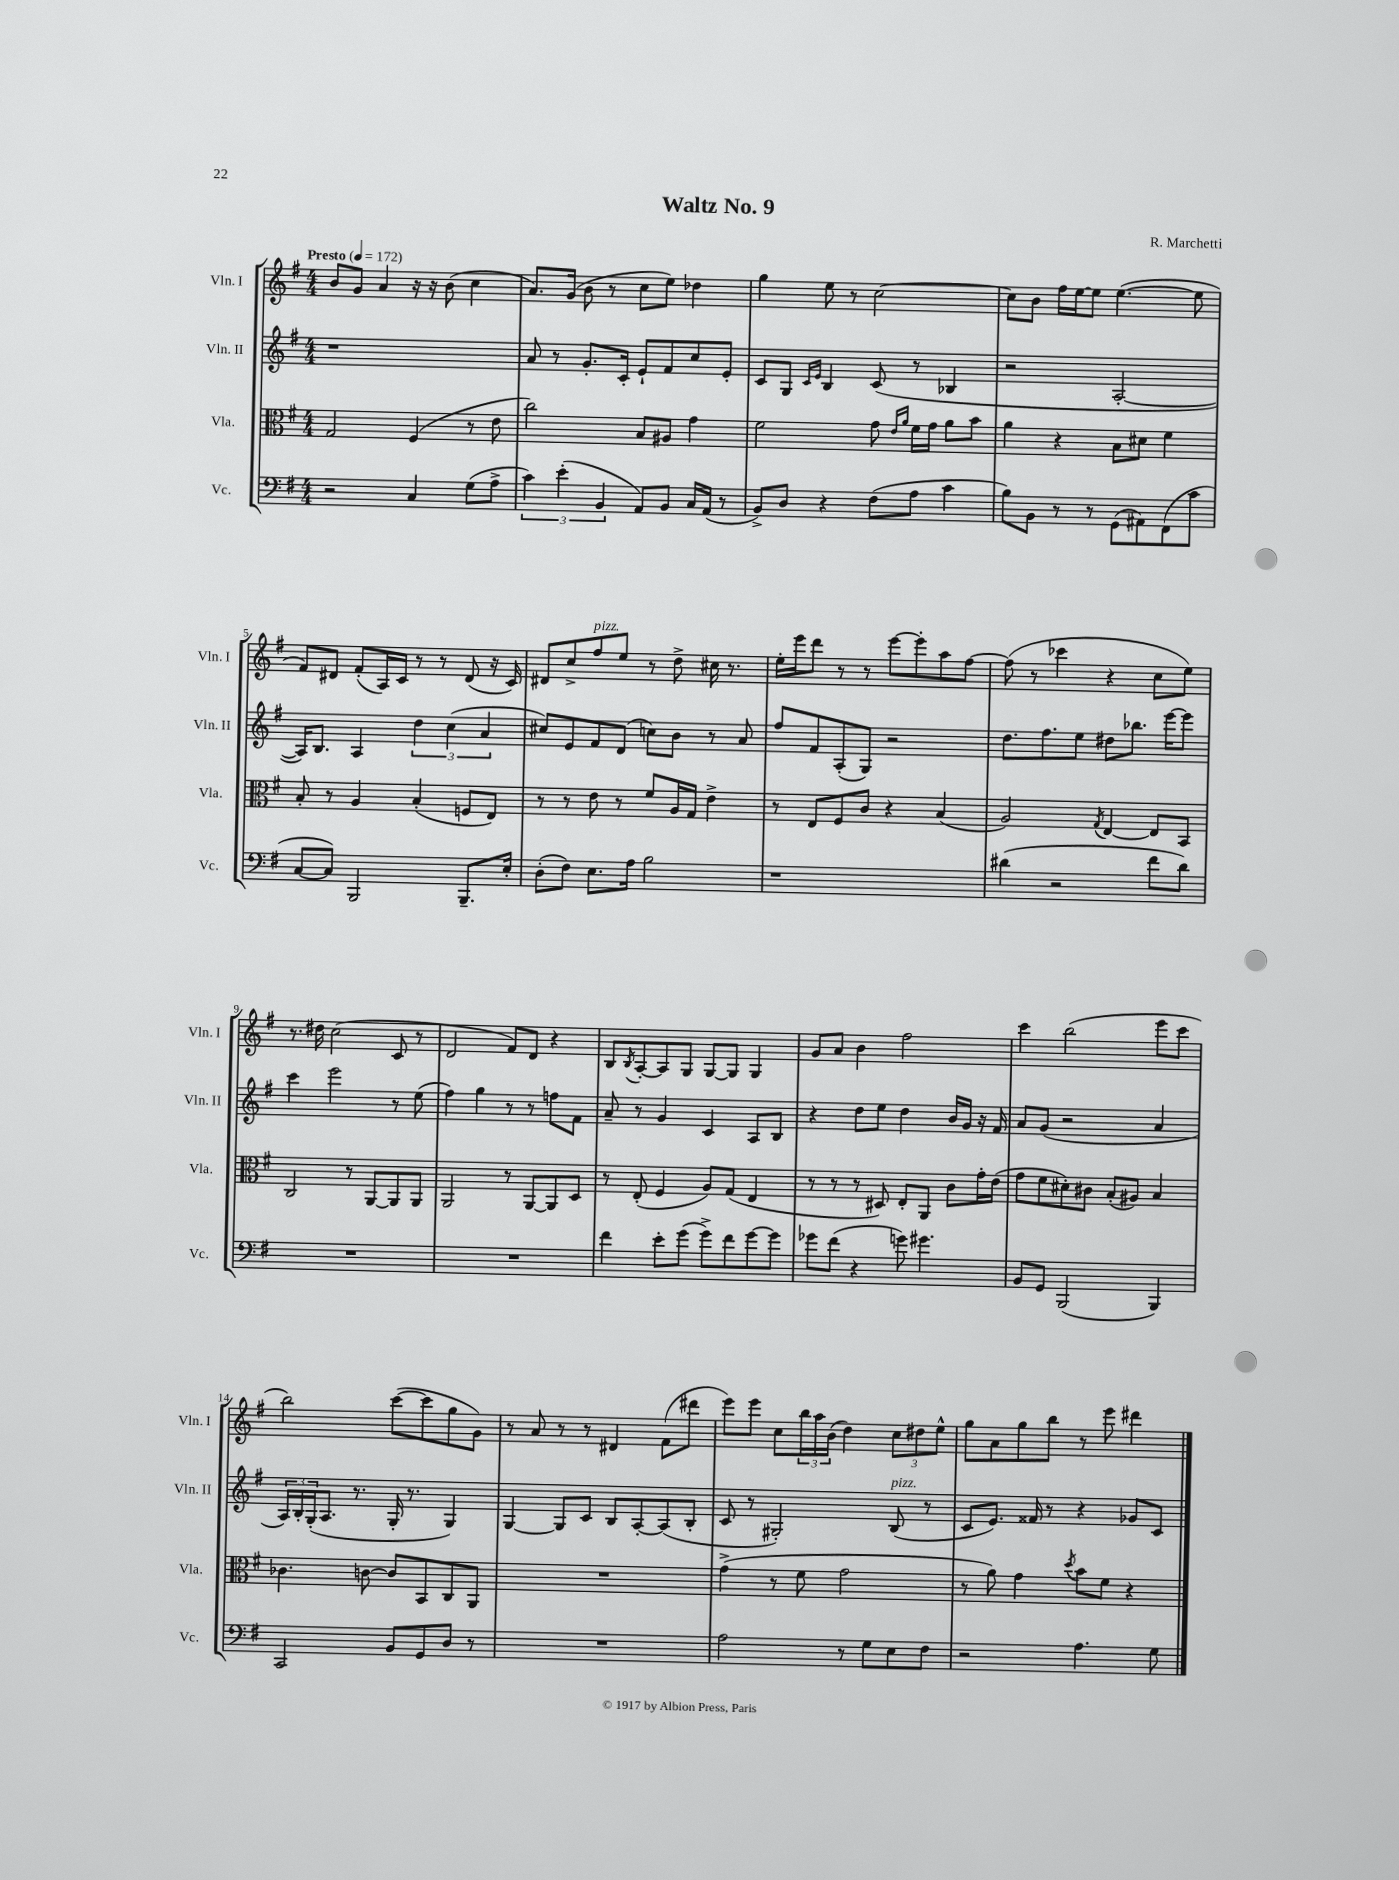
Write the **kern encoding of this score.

**kern	**kern	**kern	**kern
*staff4	*staff3	*staff2	*staff1
*clefF4	*clefC3	*clefG2	*clefG2
*k[f#]	*k[f#]	*k[f#]	*k[f#]
*M4/4	*M4/4	*M4/4	*M4/4
*MM172	*MM172	*MM172	*MM172
2r	2G	1r	8b
.	.	.	8g
.	.	.	4a
4C	(4F#	.	16r
.	.	.	16r
.	.	.	(8b
(8G	8r	.	4cc
8A^	8e	.	.
=	=	=	=
6c)	2cc)	8a	8.a)
.	.	8r	.
(6e'	.	.	.
.	.	.	(16g
.	.	8.g'	8b
6BB	.	.	.
.	.	.	8r
.	.	16c'	.
8AA)	8B	8e`	8cc
8BB	8A#	8f#	8ee)
16C	4g	8cc	4dd-
(16AA	.	.	.
8r	.	8e'	.
=	=	=	=
8BB^)	2f#	8c	4gg
8D	.	8G	.
.	.	16qqc	.
.	.	16qqe	.
4r	.	4B	8ee
.	.	.	8r
(8F#	8g	(8c	[2cc
.	16qqe	.	.
.	16qqa	.	.
8A	16f#	8r	.
.	16g	.	.
4c	8a	4B-	.
.	8b	.	.
=	=	=	=
8B)	4a	2r	8cc]
8BB	.	.	8b
8r	4r	.	16ff#
.	.	.	[16ee
8r	.	.	8ee]
(8GG	8B	[2A'	([4.ee
8AA#)	8d#	.	.
(8FF#	4f#	.	.
8c	.	.	8ee]
=	=	=	=
[8C	8B'	16A])	8f#)
.	.	8.B	.
8C])	8r	.	8d#
2BBB	4A	4A	(8f#'
.	.	.	16A)
.	.	.	16c
.	(4B'	6dd	8r
.	.	.	8r
.	.	(6cc	.
8.BBB~	8F	.	(8d#
.	.	6a	.
.	8E)	.	16r
16E'	.	.	16c)
=	=	=	=
(8D'	8r	8cc#)	8d#
8F#)	8r	8e	8cc^
8.E	8e	8f#	8ff#
.	8r	(8d	8ee
16A	.	.	.
2B	8f#	8cc)	8r
.	16A	8b	8dd^
.	16G	.	.
.	4e^	8r	16cc#
.	.	.	8.r
.	.	8a	.
=	=	=	=
1r	8r	8ff#	16ee'
.	.	.	16eee
.	8E	8f#	8ddd
.	8F#	(8A'	8r
.	8c	8G)	8r
.	4r	2r	[8eee
.	.	.	8eee']
.	(4B	.	8aa
.	.	.	[8ff#
=	=	=	=
(4d#	2A)	8.dd	(8ff#]
.	.	.	8r
.	.	8.ff#	.
2r	.	.	4ccc-
.	.	8ee	.
.	8qG	.	.
.	[4E	8dd#	4r
.	.	8.bb-	.
8f#	8E]	.	8cc
.	.	[16eee	.
8d#)	8BB	8eee]	8ee)
=	=	=	=
1r	2C	4ccc	8.r
.	.	.	16dd#
.	.	2eee	(2cc
.	8r	.	.
.	[8AA	.	.
.	8AA]	8r	8c
.	8AA	(8ee	8r
=	=	=	=
1r	2AA	4ff#)	2d
.	.	4gg	.
.	8r	8r	8f#)
.	[8AA	8r	8d
.	8AA]	8ff	4r
.	8D	8f#	.
=	=	=	=
4f#	8r	8a~	8B
.	.	.	8qB
.	(8E'	8r	[8A'
8e'	4F#	4g	8A]
(8g	.	.	8G
8g^)	8A)	4c	[8G
8f#	(8G	.	8G]
[8g	4E	8A	4G
8g]	.	8B	.
=	=	=	=
8g-	8r	4r	8g
(8f#	8r	.	8a
4r	8r	8dd	4b
.	8D#)	8ee	.
8g)	8E'	4dd	2ff#
4.g#	8AA	.	.
.	8c	16b	.
.	.	16g	.
.	16g'	16r	.
.	(16e	16f#	.
=	=	=	=
8BB	8g	8a	4ccc
8GG	8f#	(8g	.
(2BBB	8d#')	2r	(2bb
.	8c#	.	.
.	(8B'	.	.
.	8A#)	.	.
4BBB)	4B	4a	8eee
.	.	.	8ccc
=	=	=	=
2CC	4.c-	24A)	2bb)
.	.	24B'	.
.	.	(24G'	.
.	.	8.A	.
.	.	8.r	.
.	[8c	.	.
8BB	8c]	16G'	([8ccc
.	.	8.r	.
8GG	8BB	.	8ccc]
8D	8C	4G)	8gg
8r	8AA	.	8g)
=	=	=	=
1r	1r	[4G	8r
.	.	.	8a
.	.	8G]	8r
.	.	8c	8r
.	.	8B	4d#
.	.	[8A'	.
.	.	(8A]	(8f#
.	.	8B'	8ddd#
=	=	=	=
2A	(4g^	8c	8eee)
.	.	8r	8eee
.	8r	2G#')	8cc
.	8f#	.	24bb
.	.	.	24aa
.	.	.	(24b
8r	2g	.	4dd)
8G	.	.	.
8E	.	(8B	12cc
.	.	.	12dd#
8F#	.	8r	.
.	.	.	12ee^^
=	=	=	=
2r	8r	8c	8gg
.	8a)	8.e)	8a
.	4g	.	8gg
.	.	16f##	.
.	.	8r	8bb
.	8qdd	.	.
4.A	8b	4r	8r
.	8f#	.	8eee
.	4r	8g-	4ddd#
8G	.	8c	.
==	==	==	==
*-	*-	*-	*-
